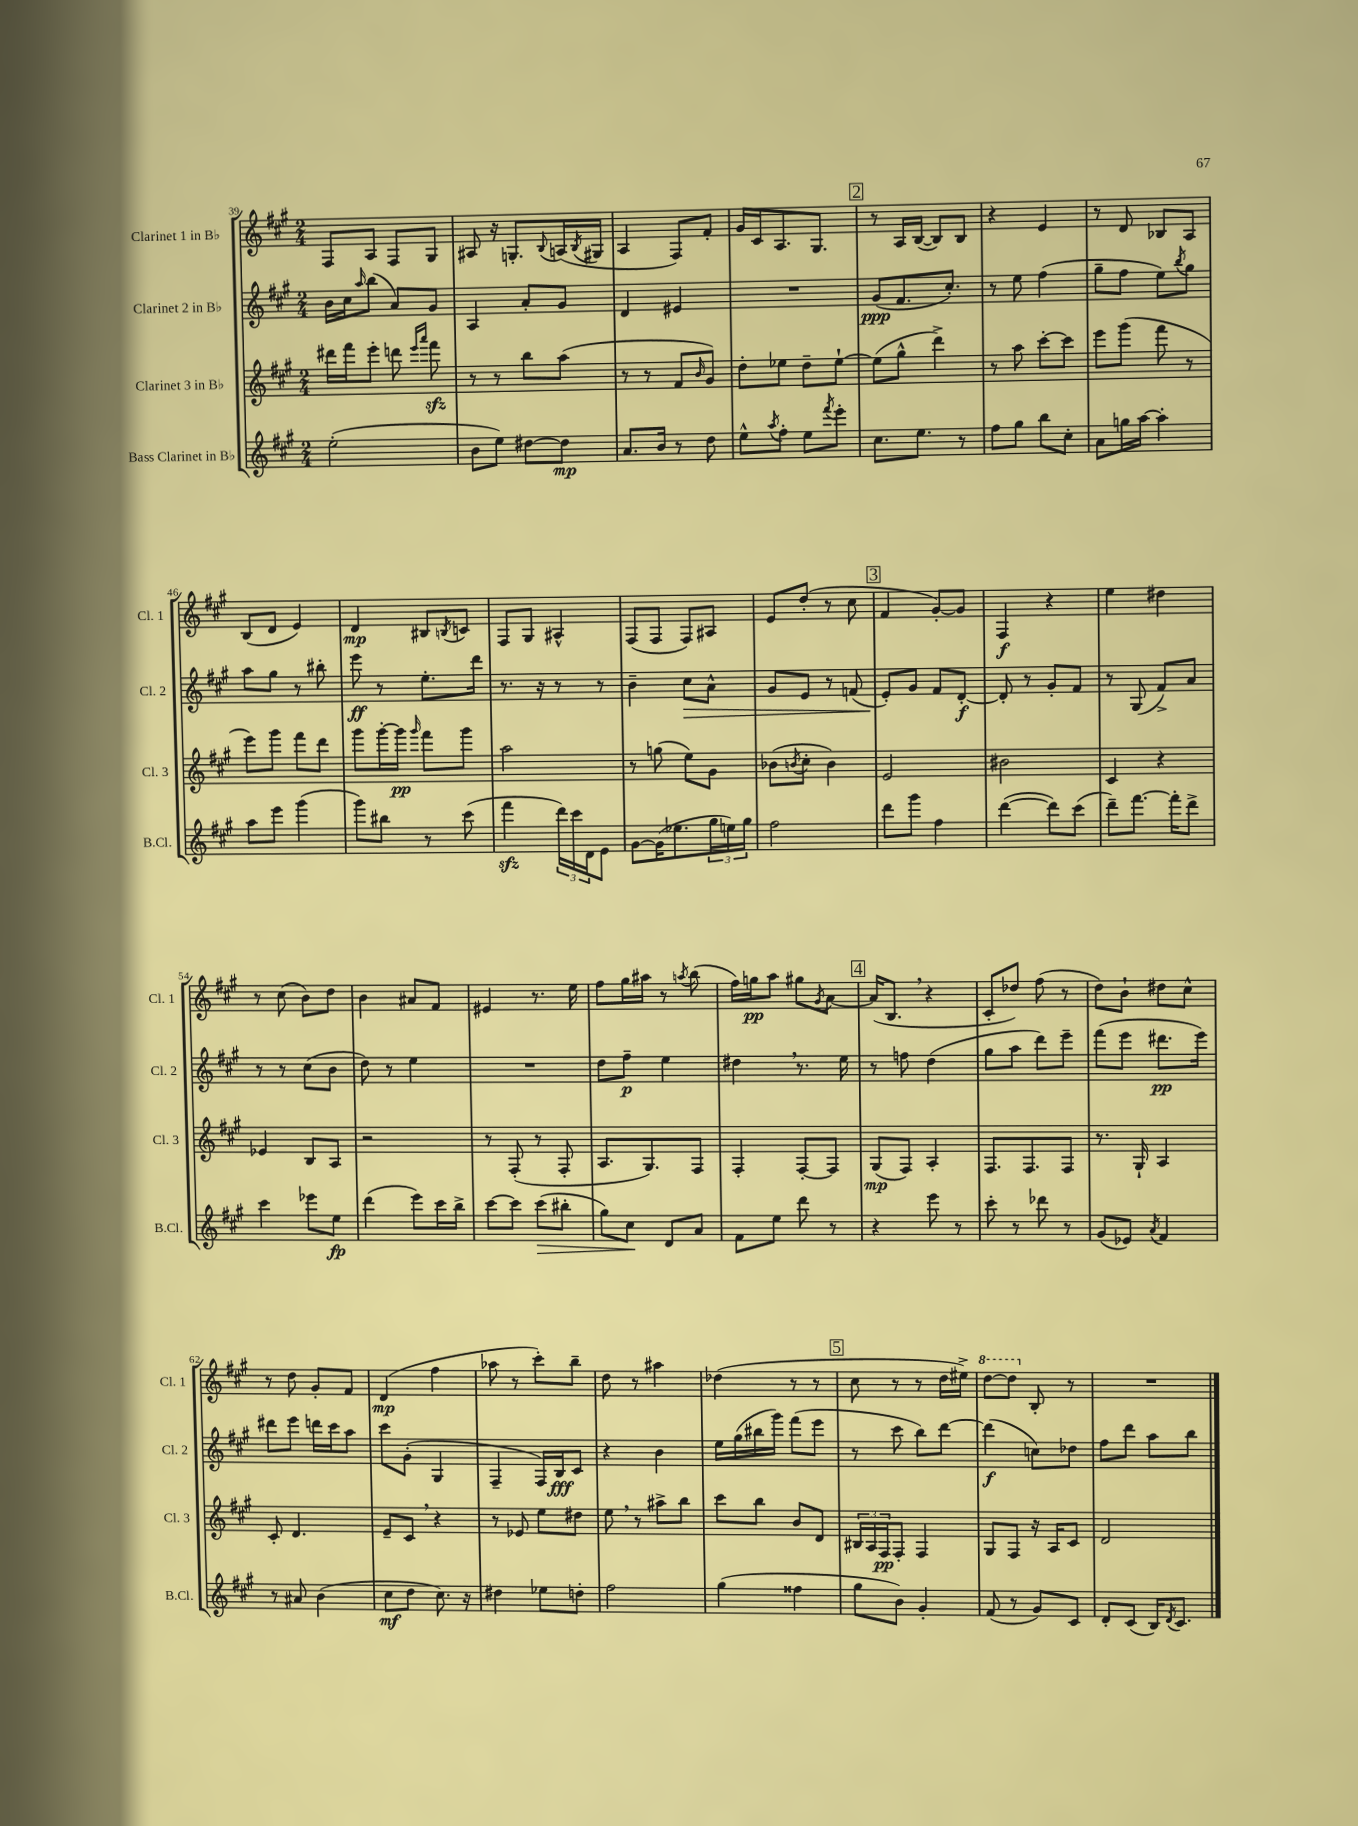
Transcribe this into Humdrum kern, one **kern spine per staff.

**kern	**dynam	**kern	**dynam	**kern	**dynam	**kern	**dynam
*part4	*part4	*part3	*part3	*part2	*part2	*part1	*part1
*staff4	*staff4	*staff3	*staff3	*staff2	*staff2	*staff1	*staff1
*I"Bass Clarinet in B♭	*	*I"Clarinet 3 in B♭	*	*I"Clarinet 2 in B♭	*	*I"Clarinet 1 in B♭	*
*I'B.Cl.	*	*I'Cl. 3	*	*I'Cl. 2	*	*I'Cl. 1	*
*clefG2	*	*clefG2	*	*clefG2	*	*clefG2	*
*k[f#c#g#]	*	*k[f#c#g#]	*	*k[f#c#g#]	*	*k[f#c#g#]	*
*M2/4	*	*M2/4	*	*M2/4	*	*M2/4	*
=39	=39	=39	=39	=39	=39	=39	=39
(2ee'\	.	16ddd#X\LL	.	16b\LL	.	8F#/L	.
.	.	16fff#\J	.	16cc#\J	.	.	.
.	.	.	.	16qqaa/	.	.	.
.	.	8eee'\J	.	(8bb\J	.	8A/J	.
.	.	8dddn\	.	8a/L)	.	8F#/L	.
.	.	16qqeee/LL	.	.	.	.	.
.	.	16qqaaa/JJ	.	.	.	.	.
.	.	8fff#zz\	.	8g#/J	.	8G#/J	.
=40	=40	=40	=40	=40	=40	=40	=40
8b\L	.	8r	.	4A/	.	8A#X/	.
8ee\J)	.	8r	.	.	.	16r	.
.	.	.	.	.	.	8.Gn'/L	.
[8dd#X\L	.	8bb\L	.	8a'/L	.	.	.
.	.	.	.	.	.	8qqB/	.
8dd#\J]	mp	(8aa\J	.	8g#/J	.	(16An/L	.
.	.	.	.	.	.	8qB/	.
.	.	.	.	.	.	16G#X/JJ	.
=41	=41	=41	=41	=41	=41	=41	=41
8.a/L	.	8r	.	4d/	.	4A/	.
.	.	8r	.	.	.	.	.
16b/Jk	.	.	.	.	.	.	.
8r	.	8f#/L	.	4e#X/	.	8F#/L)	.
.	.	16qqb/	.	.	.	.	.
8dd\	.	8g#/J)	.	.	.	8f#'/J	.
=42	=42	=42	=42	=42	=42	=42	=42
8ee^^\L	.	8dd'\L	.	2r	.	16g#/LL	.
.	.	.	.	.	.	16c#/J	.
8qaa/	.	.	.	.	.	.	.
8ff#'\J	.	8ee-X\J	.	.	.	8.A/	.
8ee\L	.	8dd~\L	.	.	.	.	.
.	.	.	.	.	.	8.G#/J	.
8qfff#/	.	.	.	.	.	.	.
8eee'\J	.	[8ee-`\J	.	.	.	.	.
!!LO:REH:place=s1:t=2
=43	=43	=43	=43	=43	=43	=43	=43
8.cc#\L	.	(8ee-\L]	.	(8g#/L	ppp	8r	.
.	.	8gg#^^\J	.	8.f#/	.	16A/LL	.
8.ee\J	.	.	.	.	.	([16B/JJ	.
.	.	4ddd^\)	.	.	.	8B/L])	.
.	.	.	.	8.cc#'/J)	.	.	.
8r	.	.	.	.	.	8B/J	.
=44	=44	=44	=44	=44	=44	=44	=44
8ff#\L	.	8r	.	8r	.	4r	.
8gg#\J	.	8aa\	.	8ee\	.	.	.
8bb\L	.	[8ccc#'\L	.	(4ff#\	.	4e/	.
8cc#'\J	.	8ccc#\J]	.	.	.	.	.
=45	=45	=45	=45	=45	=45	=45	=45
8a\L	.	8eee\L	.	8gg#~\L	.	8r	.
16ggn\L	.	(8ggg#\J	.	8ff#\J	.	8d/	.
[16aa\JJ	.	.	.	.	.	.	.
4aa'\]	.	8fff#\	.	8ee\L)	.	8B-X/L	.
.	.	.	.	8qbb/	.	.	.
.	.	8r	.	8gg#\J	.	8A/J	.
!!LO:LB:g=z
=46	=46	=46	=46	=46	=46	=46	=46
8aa\L	.	8eee\L)	.	8aa\L	.	(8B/L	.
8eee\J	.	8ggg#\J	.	8gg#\J	.	8d/J	.
(4ggg#\	.	8fff#\L	.	8r	.	4e/)	.
.	.	8ddd\J	.	8bb#X'\	.	.	.
=47	=47	=47	=47	=47	=47	=47	=47
8ggg#\L)	.	8ggg#\L	.	8eee\	ff	4d/	mp
8bb#X\J	.	[16ggg#'\L	.	8r	.	.	.
.	.	16ggg#\JJ]	pp	.	.	.	.
.	.	16qqggg#/	.	.	.	.	.
8r	.	8fff#\L	.	8.ee'\L	.	8B#X/L	.
.	.	.	.	.	.	8qBn/	.
(8ccc#\	.	8ggg#\J	.	.	.	8cn/J	.
.	.	.	.	16ddd\Jk	.	.	.
=48	=48	=48	=48	=48	=48	=48	=48
4fff#zz\	.	2aa\	.	8.r	.	8F#/L	.
.	.	.	.	.	.	8G#/J	.
.	.	.	.	16r	.	.	.
24ddd\LL)	.	.	.	8r	.	4A#X^^/	.
24ccc#\	.	.	.	.	.	.	.
24d\J	.	.	.	.	.	.	.
8e\J	.	.	.	8r	.	.	.
=49	=49	=49	=49	=49	=49	=49	=49
[8g#\L	.	8r	.	4b~\	.	(8F#/L	.
(16g#\K]	.	(8ggn\	.	.	.	8F#/J	.
8.ee-X\	.	.	.	.	.	.	.
!	!	!	!	!	!LO:HP:b	!	!
.	.	8ee\L)	.	8cc#\L	>	8F#/L)	.
24gg#\L	.	8g#\J	.	8a^^\J	.	8A#X/J	.
24een\)	.	.	.	.	.	.	.
24gg#\JJ	.	.	.	.	.	.	.
=50	=50	=50	=50	=50	=50	=50	=50
2ff#\	.	(8b-X\L	.	8g#/L	.	8e/L	.
.	.	8qbn/	.	.	.	.	.
.	.	8cc#'\J	.	8e/J	.	(8dd'/J	.
.	.	4b\)	.	8r	.	8r	.
.	.	.	.	(8fn/	.	8cc#\	.
!!LO:REH:place=s1:t=3
=51	=51	=51	=51	=51	=51	=51	=51
8ddd\L	.	2e/	.	8e'/L)	.	4f#/	.
8ggg#\J	.	.	.	8g#/J	]	.	.
4ff#\	.	.	.	8f#/L	.	[8g#'/L)	.
.	.	.	.	[8d'/J	f	8g#/J]	.
=52	=52	=52	=52	=52	=52	=52	=52
([4ddd\	.	2b#X\	.	8d'/]	.	4F#/	f
.	.	.	.	8r	.	.	.
8ddd\L])	.	.	.	8g#'/L	.	4r	.
(8ccc#\J	.	.	.	8f#/J	.	.	.
=53	=53	=53	=53	=53	=53	=53	=53
8ddd~\L)	.	4c#/	.	8r	.	4ee\	.
[8.fff#\J	.	.	.	(8G#/	.	.	.
.	.	4r	.	8f#^/L)	.	4dd#X\	.
16fff#'\KL]	.	.	.	.	.	.	.
8ddd^\J	.	.	.	8a/J	.	.	.
!!LO:LB:g=z
=54	=54	=54	=54	=54	=54	=54	=54
4ccc#\	.	4e-X/	.	8r	.	8r	.
.	.	.	.	8r	.	(8cc#\	.
8eee-X\L	.	8B/L	.	(8cc#\L	.	8b\L)	.
8ee\J	fp	8A/J	.	8b\J	.	8dd\J	.
=55	=55	=55	=55	=55	=55	=55	=55
(4ddd\	.	2r	.	8dd\)	.	4b\	.
.	.	.	.	8r	.	.	.
8eee\L)	.	.	.	4ee\	.	8a#X/L	.
16ccc#\L	.	.	.	.	.	8f#/J	.
16bb^\JJ	.	.	.	.	.	.	.
=56	=56	=56	=56	=56	=56	=56	=56
[8ccc#\L	.	8r	.	2r	.	4e#X/	.
8ccc#\J]	.	(8F#'/	.	.	.	.	.
!	!LO:HP:b	!	!	!	!	!	!
(8ccc#\L	>	8r	.	.	.	8.r	.
8bb#X'\J	.	8F#'/	.	.	.	.	.
.	.	.	.	.	.	16ee\	.
=57	=57	=57	=57	=57	=57	=57	=57
8gg#\L)	.	8.A/L	.	8dd\L	.	8ff#\L	.
8cc#\J	.	.	.	8ff#~\J	p	16gg#\L	.
.	.	8.G#/)	.	.	.	16aa#X\JJ	.
8d/L	]	.	.	4ee\	.	8r	.
.	.	.	.	.	.	8qaan/	.
8a/J	.	8F#/J	.	.	.	(8bb\	.
=58	=58	=58	=58	=58	=58	=58	=58
8f#\L	.	4F#'/	.	4dd#X,\	.	16ff#\LL)	.
.	.	.	.	.	.	16ggn\J	pp
8ee\J	.	.	.	.	.	8aa\J	.
8ddd\	.	[8F#'/L	.	8.r	.	8gg#X\L	.
.	.	.	.	.	.	8qg#/	.
8r	.	8F#/J]	.	.	.	[8a\J	.
.	.	.	.	16ee\	.	.	.
!!LO:REH:place=s1:t=4
=59	=59	=59	=59	=59	=59	=59	=59
4r	.	(8G#/L	mp	8r	.	(16a/KL]	.
.	.	.	.	.	.	8.B,/J	.
.	.	8F#/J)	.	8ffn\	.	.	.
8eee\	.	4A'/	.	(4dd\	.	4r	.
8r	.	.	.	.	.	.	.
=60	=60	=60	=60	=60	=60	=60	=60
8ccc#'\	.	8.F#/L	.	8gg#\L	.	8c#'/L	.
8r	.	.	.	8aa\J	.	8dd-X/J)	.
.	.	8.F#/	.	.	.	.	.
8ddd-X\	.	.	.	8ddd\L)	.	(8ff#\	.
8r	.	8F#/J	.	8eee~\J	.	8r	.
=61	=61	=61	=61	=61	=61	=61	=61
(8g#/L	.	8.r	.	(8fff#\L	.	8dd\L)	.
8e-X/J)	.	.	.	8eee\J	.	8b`\J	.
.	.	16G#`/	.	.	.	.	.
8qa/	.	.	.	.	.	.	.
4f#/	.	4A/	.	8.ddd#X\L	pp	8dd#X\L	.
.	.	.	.	.	.	8cc#^^\J	.
.	.	.	.	16eee\Jk)	.	.	.
!!LO:LB:g=z
=62	=62	=62	=62	=62	=62	=62	=62
8r	.	8c#'/	.	8ddd#X\L	.	8r	.
8a#X/	.	4.d/	.	8eee\J	.	8dd\	.
(4b\	.	.	.	16dddn\LL	.	8g#'/L	.
.	.	.	.	16ccc#\J	.	.	.
.	.	.	.	8aa\J	.	8f#/J	.
=63	=63	=63	=63	=63	=63	=63	=63
8cc#\L	mf	8e~/L	.	8ccc#\L	.	(4d/	mp
8dd\J	.	8c#,/J	.	(8g#'\J	.	.	.
8.cc#\)	.	4r	.	4G#/	.	4ff#\	.
16r	.	.	.	.	.	.	.
=64	=64	=64	=64	=64	=64	=64	=64
4dd#X\	.	8r	.	4F#~/	.	8aa-X\	.
.	.	8e-X/	.	.	.	8r	.
8ee-X\L	.	8ee\L	.	16F#/LL)	.	8ccc#'\L)	.
.	.	.	.	16B/J	fff	.	.
8ddn'\J	.	8dd#X\J	.	8c#/J	.	8bb~\J	.
=65	=65	=65	=65	=65	=65	=65	=65
2ff#\	.	8ee,\	.	4r	.	8dd\	.
.	.	8r	.	.	.	8r	.
.	.	8aa#X^\L	.	4b\	.	4aa#X\	.
.	.	8bb\J	.	.	.	.	.
=66	=66	=66	=66	=66	=66	=66	=66
(4gg#\	.	8ccc#\L	.	16ee\LL	.	(4dd-X\	.
.	.	.	.	(16gg#\	.	.	.
.	.	8bb\J	.	16bb#X\	.	.	.
.	.	.	.	16ggg#\JJ)	.	.	.
4ff##X\	.	8b/L	.	(8fff#\L	.	8r	.
.	.	8d/J	.	8eee\J	.	8r	.
!!LO:REH:place=s1:t=5
=67	=67	=67	=67	=67	=67	=67	=67
8gg#\L	.	24B#X/LL	.	8r	.	8cc#\	.
.	.	24A/	.	.	.	.	.
.	.	24F#/J	pp	.	.	.	.
8b\J)	.	8F#'/J	.	8ccc#\	.	8r	.
4g#'/	.	4F#/	.	8bb\L)	.	8r	.
.	.	.	.	[8ddd\J	.	16dd\LL	.
.	.	.	.	.	.	16ee#X^\JJ)	.
=68	=68	=68	=68	=68	=68	=68	=68
*	*	*	*	*	*	*8va	*
(8f#/	.	8G#/L	.	(4ddd\]	f	[8ddd\L	.
8r	.	8F#/J	.	.	.	8ddd\J]	.
*	*	*	*	*	*	*X8va	*
8g#/L)	.	16r	.	8ccn\L)	.	8B'/	.
.	.	16A/KL	.	.	.	.	.
8c#/J	.	8c#/J	.	8dd-X\J	.	8r	.
=69	=69	=69	=69	=69	=69	=69	=69
8d'/L	.	2d/	.	8ff#\L	.	2r	.
(8c#/J	.	.	.	8ddd\J	.	.	.
16B/KL)	.	.	.	8aa\L	.	.	.
8qd/	.	.	.	.	.	.	.
8.c#/J	.	.	.	.	.	.	.
.	.	.	.	8bb\J	.	.	.
==	==	==	==	==	==	==	==
*-	*-	*-	*-	*-	*-	*-	*-
